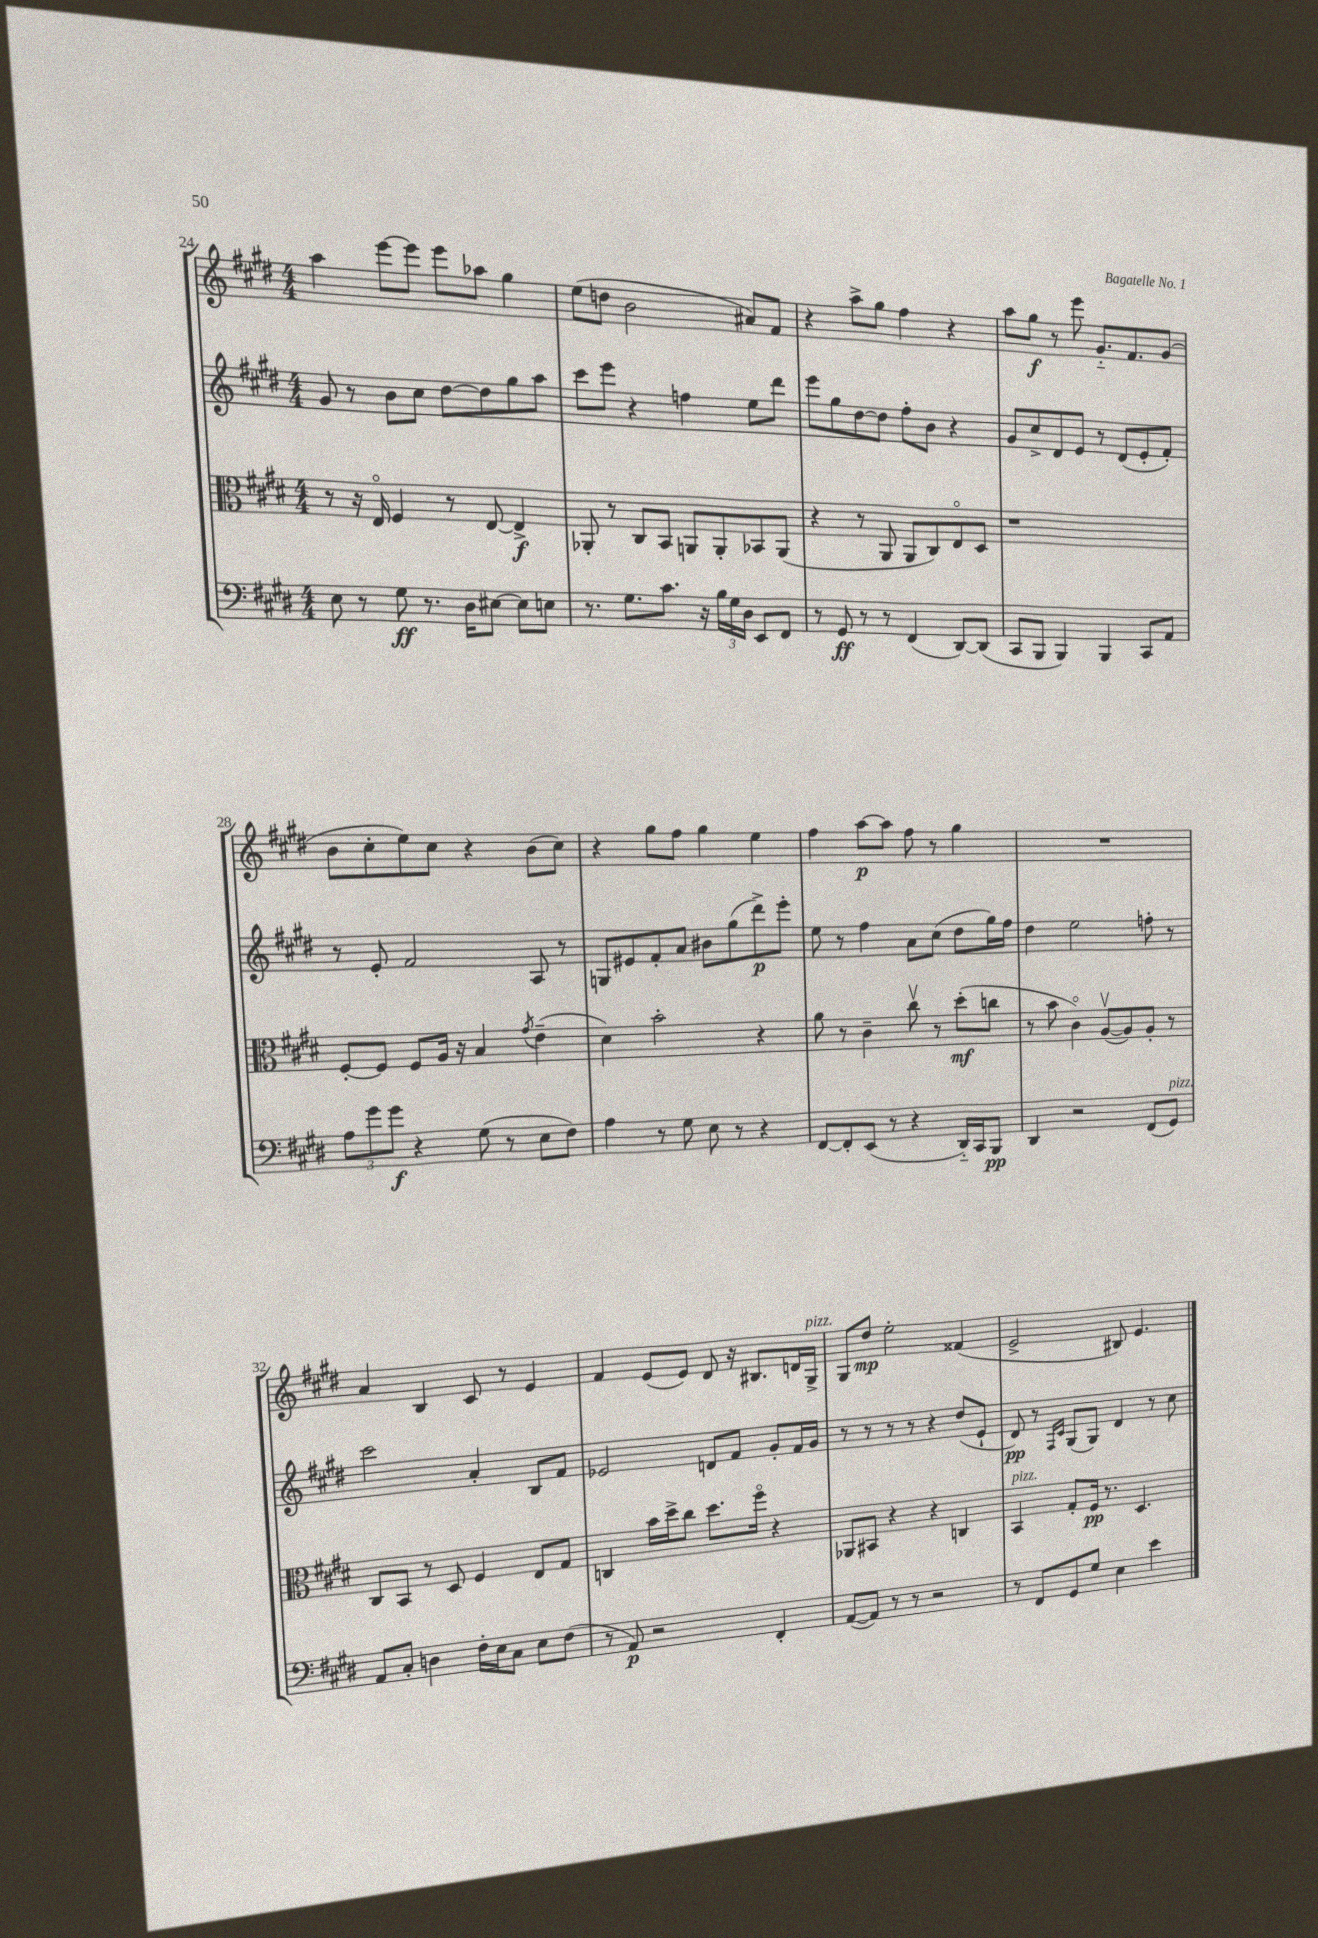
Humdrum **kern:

**kern	**kern	**kern	**kern
*staff4	*staff3	*staff2	*staff1
*clefF4	*clefC3	*clefG2	*clefG2
*k[f#c#g#d#]	*k[f#c#g#d#]	*k[f#c#g#d#]	*k[f#c#g#d#]
*M4/4	*M4/4	*M4/4	*M4/4
8E	8r	8g#	4aa
8r	16r	8r	.
.	16Eo	.	.
8G#	4F#	8b	[8eee
8.r	.	8cc#	8eee]
.	8r	[8dd#	8eee
16D#	.	.	.
[8E#	[8E	8dd#]	8aa-
8E#]	4E^]	8gg#	4gg#
8E	.	8aa	.
=	=	=	=
8.r	8AA-'	8ccc#	(8ee
.	8r	8eee	8dd
8.G#	.	.	.
.	8C#	4r	2b
8.c#	8BB	.	.
.	8AA	4ff	.
16r	.	.	.
24B	8AA'	.	.
24G#	.	.	.
24D#	.	.	.
8EE	8BB-	8ee	8a#)
8FF#	(8AA	8ddd#	8f#
=	=	=	=
8r	4r	8eee	4r
8GG#	.	8gg#	.
8r	8r	[8dd#	8aa^
8r	8AA	8dd#]	8gg#
(4FF#	8AA	8ff#'	4ff#
.	8C#)	8b	.
[8DD#)	8Eo	4r	4r
(8DD#]	8D#	.	.
=	=	=	=
8CC#	1r	8g#	8aa
8BBB	.	8cc#^	8gg#
4BBB)	.	8d#	8r
.	.	8e	8eee
4BBB	.	8r	8.g#'~
.	.	(8d#	.
.	.	.	8.f#
8CC#	.	8e'	.
8AA	.	8f#')	(8g#
=	=	=	=
12A	[8F#'	8r	8b
12g#	.	.	.
.	8F#]	8e'	8cc#'
12g#	.	.	.
4r	8F#	2f#	8ee)
.	16A	.	8cc#
.	16r	.	.
(8G#	4B	.	4r
8r	.	.	.
.	8qg#	.	.
8E	(4e~	8A	(8b
8F#)	.	8r	8cc#)
=	=	=	=
4A	4d#)	8G	4r
.	.	8e#	.
8r	2b'	8f#'	8gg#
8G#	.	8a	8ff#
8E	.	8b#	4gg#
8r	.	(8gg#	.
4r	4r	8ddd#^)	4ee
.	.	8eee'	.
=	=	=	=
[8FF#	8a	8ee	4ff#
8FF#']	8r	8r	.
(8EE	4c#~	4ff#	[8aa
8r	.	.	8aa]
4r	8cc#v	8a	8ff#
.	8r	(8cc#	8r
16DD#'~)	(8dd#'	8dd#	4gg#
16CC#	.	.	.
8BBB	8cc	16gg#)	.
.	.	16ff#	.
=	=	=	=
4DD#	8r	4dd#	1r
.	8b	.	.
2r	4c#o)	2ee	.
.	([8Av	.	.
.	8A])	.	.
(8FF#	8A'	8ff'	.
8GG#)	8r	8r	.
=	=	=	=
8AA	8C#	2ccc#	4a
8C#'	8BB	.	.
4D	8r	.	4B
.	8D#	.	.
16F#'	4F#	4a'	8c#
16E	.	.	.
8C#	.	.	8r
8E	8E	8B	4e
(8F#	8G#	8f#	.
=	=	=	=
8r	4C	2e-	4f#
8AA)	.	.	.
2r	16b	.	(8e
.	16dd#^	.	.
.	8cc#	.	8e)
.	8.dd#	8d	8d#
.	.	8f#	16r
.	16ff#o	.	8.B#
4FF#'	4r	8g#'	.
.	.	16f#	16d
.	.	16g#	16G#^
=	=	=	=
([8AA	8AA-	8r	8G#
8AA])	8BB#	8r	8dd#
8r	4r	8r	2ee'
8r	.	8r	.
2r	4r	4r	.
.	4C	(8dd#	(4f##
.	.	8e`	.
=	=	=	=
8r	4BB	8d#)	2e^
8FF#	.	8r	.
.	.	16qqF#	.
.	.	16qqc#	.
8GG#	8G#'	(8G#	.
8G#	16F#	8G#)	.
.	8.r	.	.
4E	.	4d#	8B#)
.	4.D#	.	4.e
4e	.	8r	.
.	.	8cc#	.
==	==	==	==
*-	*-	*-	*-
